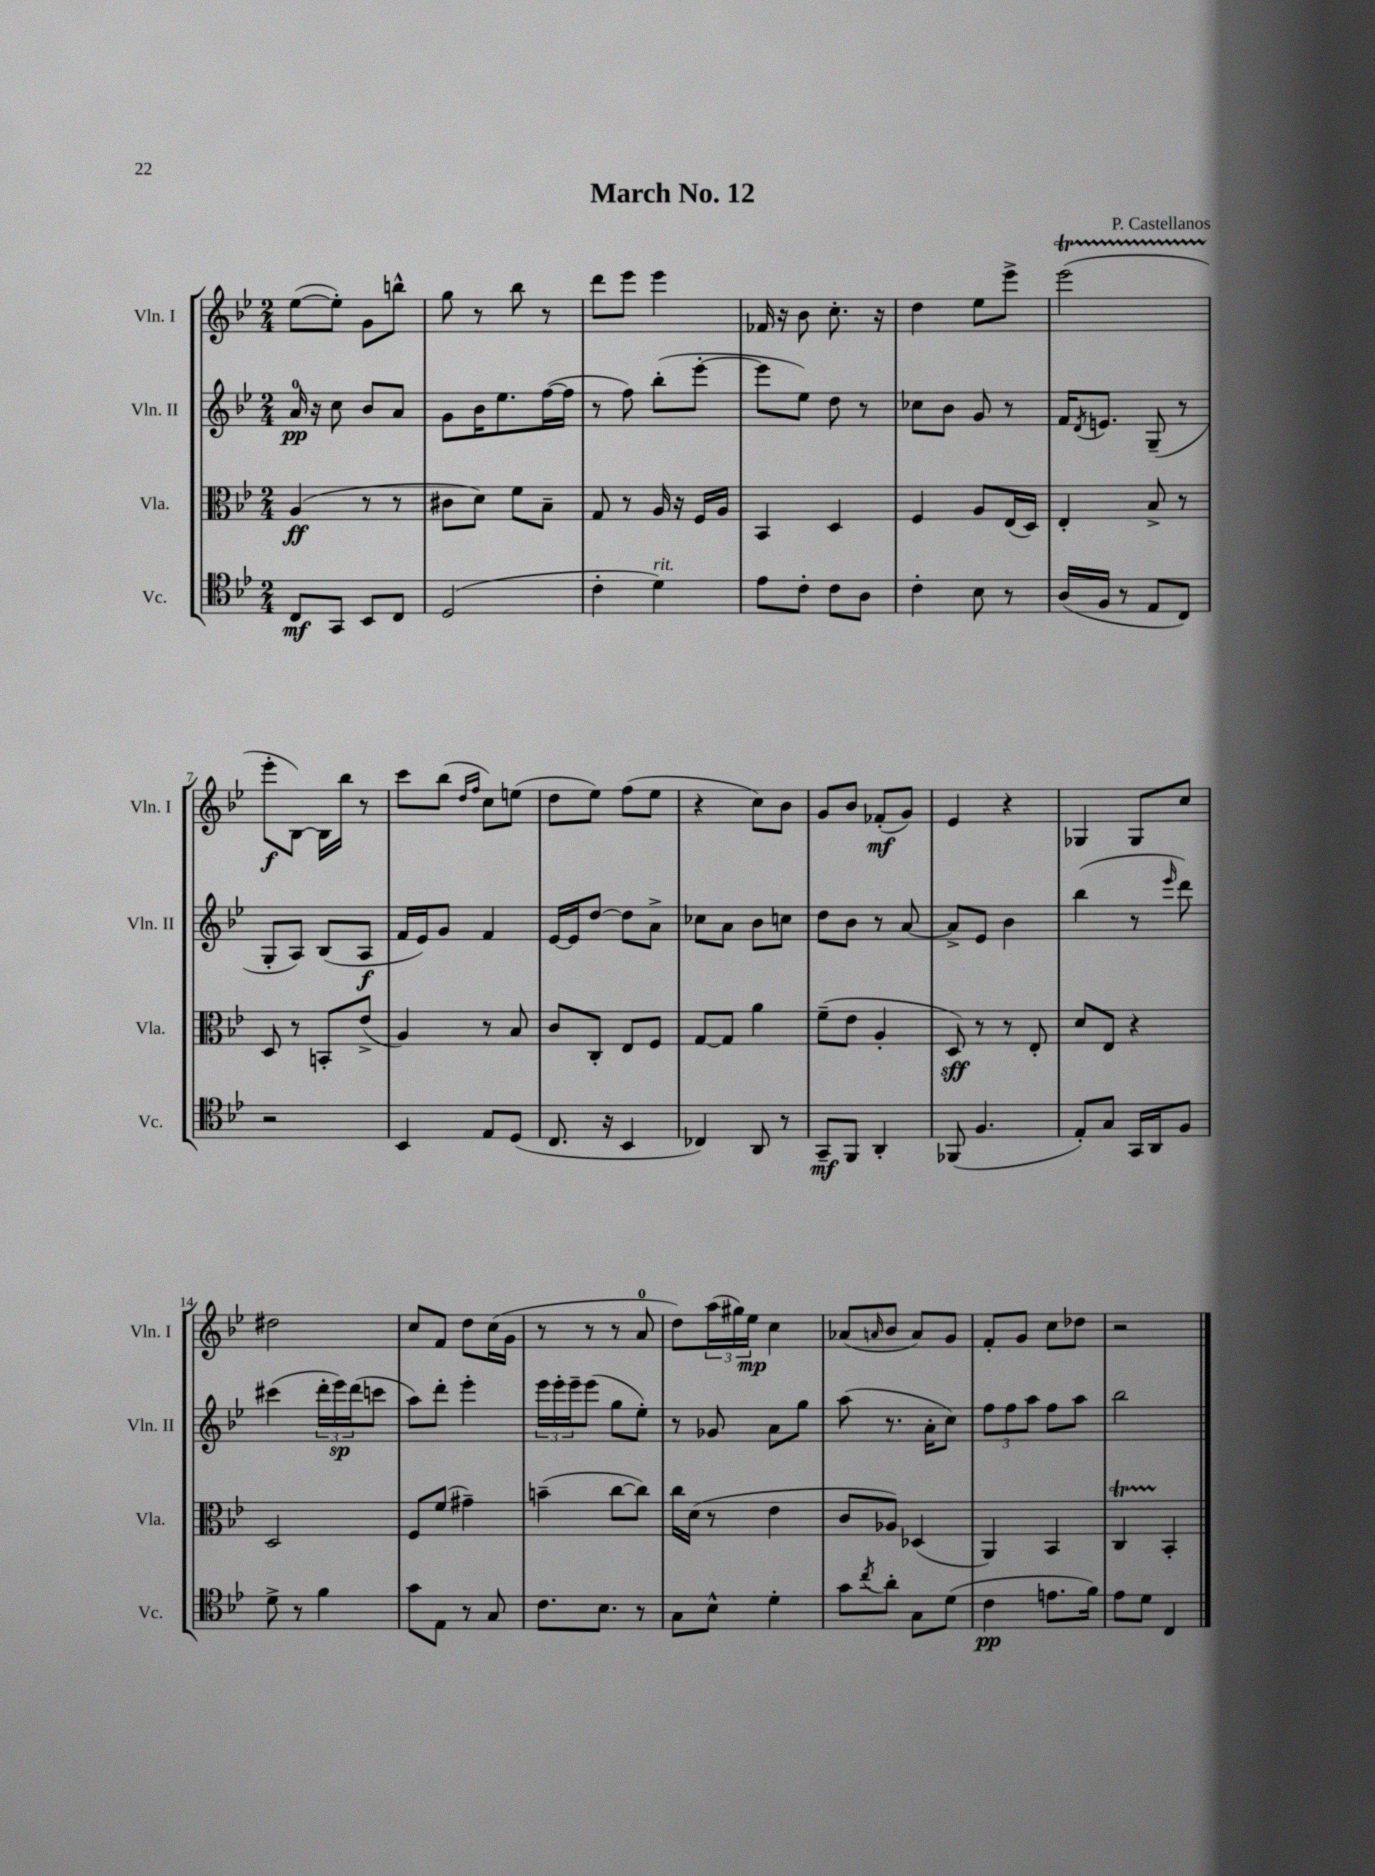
\header { title = "March No. 12" composer = "P. Castellanos" }
<<
\new StaffGroup <<
\new Staff = "s0" \with { instrumentName = "Vln. I" shortInstrumentName = "Vln. I" } {
    \clef treble \key bes \major \numericTimeSignature \time 2/4
    ees''8~( ees''8-.) g'8 b''8-^ |
    g''8 r8 bes''8 r8 |
    d'''8 ees'''8 ees'''4 |
    fes'16 r16 bes'8 c''8.-. r16 |
    d''4 ees''8 ees'''8-> |
    ees'''2\startTrillSpan( |
    ees'''8-.\stopTrillSpan\f bes8~) bes16 bes''16 r8 |
    c'''8 bes''8( \grace { d''16 f''16 } c''8) e''8( |
    d''8 ees''8) f''8( ees''8 |
    r4 c''8) bes'8 |
    g'8 bes'8 fes'8-.\mf( g'8) |
    ees'4 r4 |
    ges4 ges8 c''8 |
    dis''2 |
    c''8 f'8 d''8 c''16( g'16 |
    r8 r8 r8 a'8-0 |
    d''8) \tuplet 3/2 { a''16( gis''16) ees''16\mp } c''4 |
    aes'8( \grace { a'16 } bes'8 a'8) g'8 |
    f'8-. g'8 c''8 des''8 |
    r2 \bar "|." |
}
\new Staff = "s1" \with { instrumentName = "Vln. II" shortInstrumentName = "Vln. II" } {
    \clef treble \key bes \major \numericTimeSignature \time 2/4
    a'16-0\pp r16 c''8 bes'8 a'8 |
    g'8 bes'16 ees''8. f''16~( f''16 |
    r8 f''8) bes''8-.( ees'''8~-. |
    ees'''8 ees''8) d''8 r8 |
    ces''8 bes'8 g'8 r8 |
    f'16 \acciaccatura { d'8 } e'8. g8--( r8 |
    g8-. a8) bes8( a8\f |
    f'16 ees'16) g'8 f'4 |
    ees'16~ ees'16 d''8~ d''8 a'8-> |
    ces''8 a'8 bes'8 c''8 |
    d''8 bes'8 r8 a'8~ |
    a'8-> ees'8 bes'4 |
    bes''4( r8 \grace { ees'''16 } d'''8) |
    cis'''4( \tuplet 3/2 { d'''16-. ees'''16\sp) d'''16( } c'''8 |
    a''8) d'''8-. ees'''4-. |
    \tuplet 3/2 { ees'''16 ees'''16-. ees'''16-- } ees'''8( g''8 ees''8-.) |
    r8 ges'8 a'8 g''8 |
    a''8( r8. a'16-. c''8) |
    \tuplet 3/2 { f''8 f''8 a''8 } f''8 a''8 |
    bes''2 \bar "|." |
}
\new Staff = "s2" \with { instrumentName = "Vla." shortInstrumentName = "Vla." } {
    \clef alto \key bes \major \numericTimeSignature \time 2/4
    a4\ff( r8 r8 |
    cis'8 d'8) f'8 bes8-- |
    g8 r8 a16 r16 f16 a16 |
    bes,4 d4 |
    f4 a8 ees16( d16) |
    ees4-. bes8-> r8 |
    d8 r8 b,8-. ees'8->( |
    a4) r8 bes8 |
    c'8 c8-. ees8 f8 |
    g8~ g8 a'4 |
    f'8--( ees'8 a4-. |
    d8\sff) r8 r8 ees8-. |
    d'8 ees8 r4 |
    d2 |
    f8 f'8( gis'4--) |
    b'4--( c''8~ c''8) |
    c''16 d'16( r8 ees'4 |
    c'8 aes8) des4( |
    a,4) bes,4 |
    c4\startTrillSpan bes,4-.\stopTrillSpan \bar "|." |
}
\new Staff = "s3" \with { instrumentName = "Vc." shortInstrumentName = "Vc." } {
    \clef tenor \key bes \major \numericTimeSignature \time 2/4
    c8\mf g,8 bes,8 c8 |
    d2( |
    c'4-. d'4^\markup { \italic "rit." }) |
    ees'8 c'8-. c'8 a8 |
    c'4-. bes8 r8 |
    a16( f16 r8 ees8 c8) |
    r2 |
    bes,4 ees8 d8( |
    c8. r16 bes,4 |
    ces4) a,8 r8 |
    g,8--\mf f,8 a,4-. |
    fes,8( f4. |
    ees8-.) g8 g,16 a,16 f8 |
    d'8-> r8 f'4 |
    g'8 ees8 r8 g8 |
    c'8. bes8. r8 |
    g8 bes8-^ d'4-. |
    g'8 \acciaccatura { c''8 } a'8-. g8 d'8( |
    c'4\pp e'8. f'16) |
    ees'8 d'8 c4 \bar "|." |
}
>>
>>
